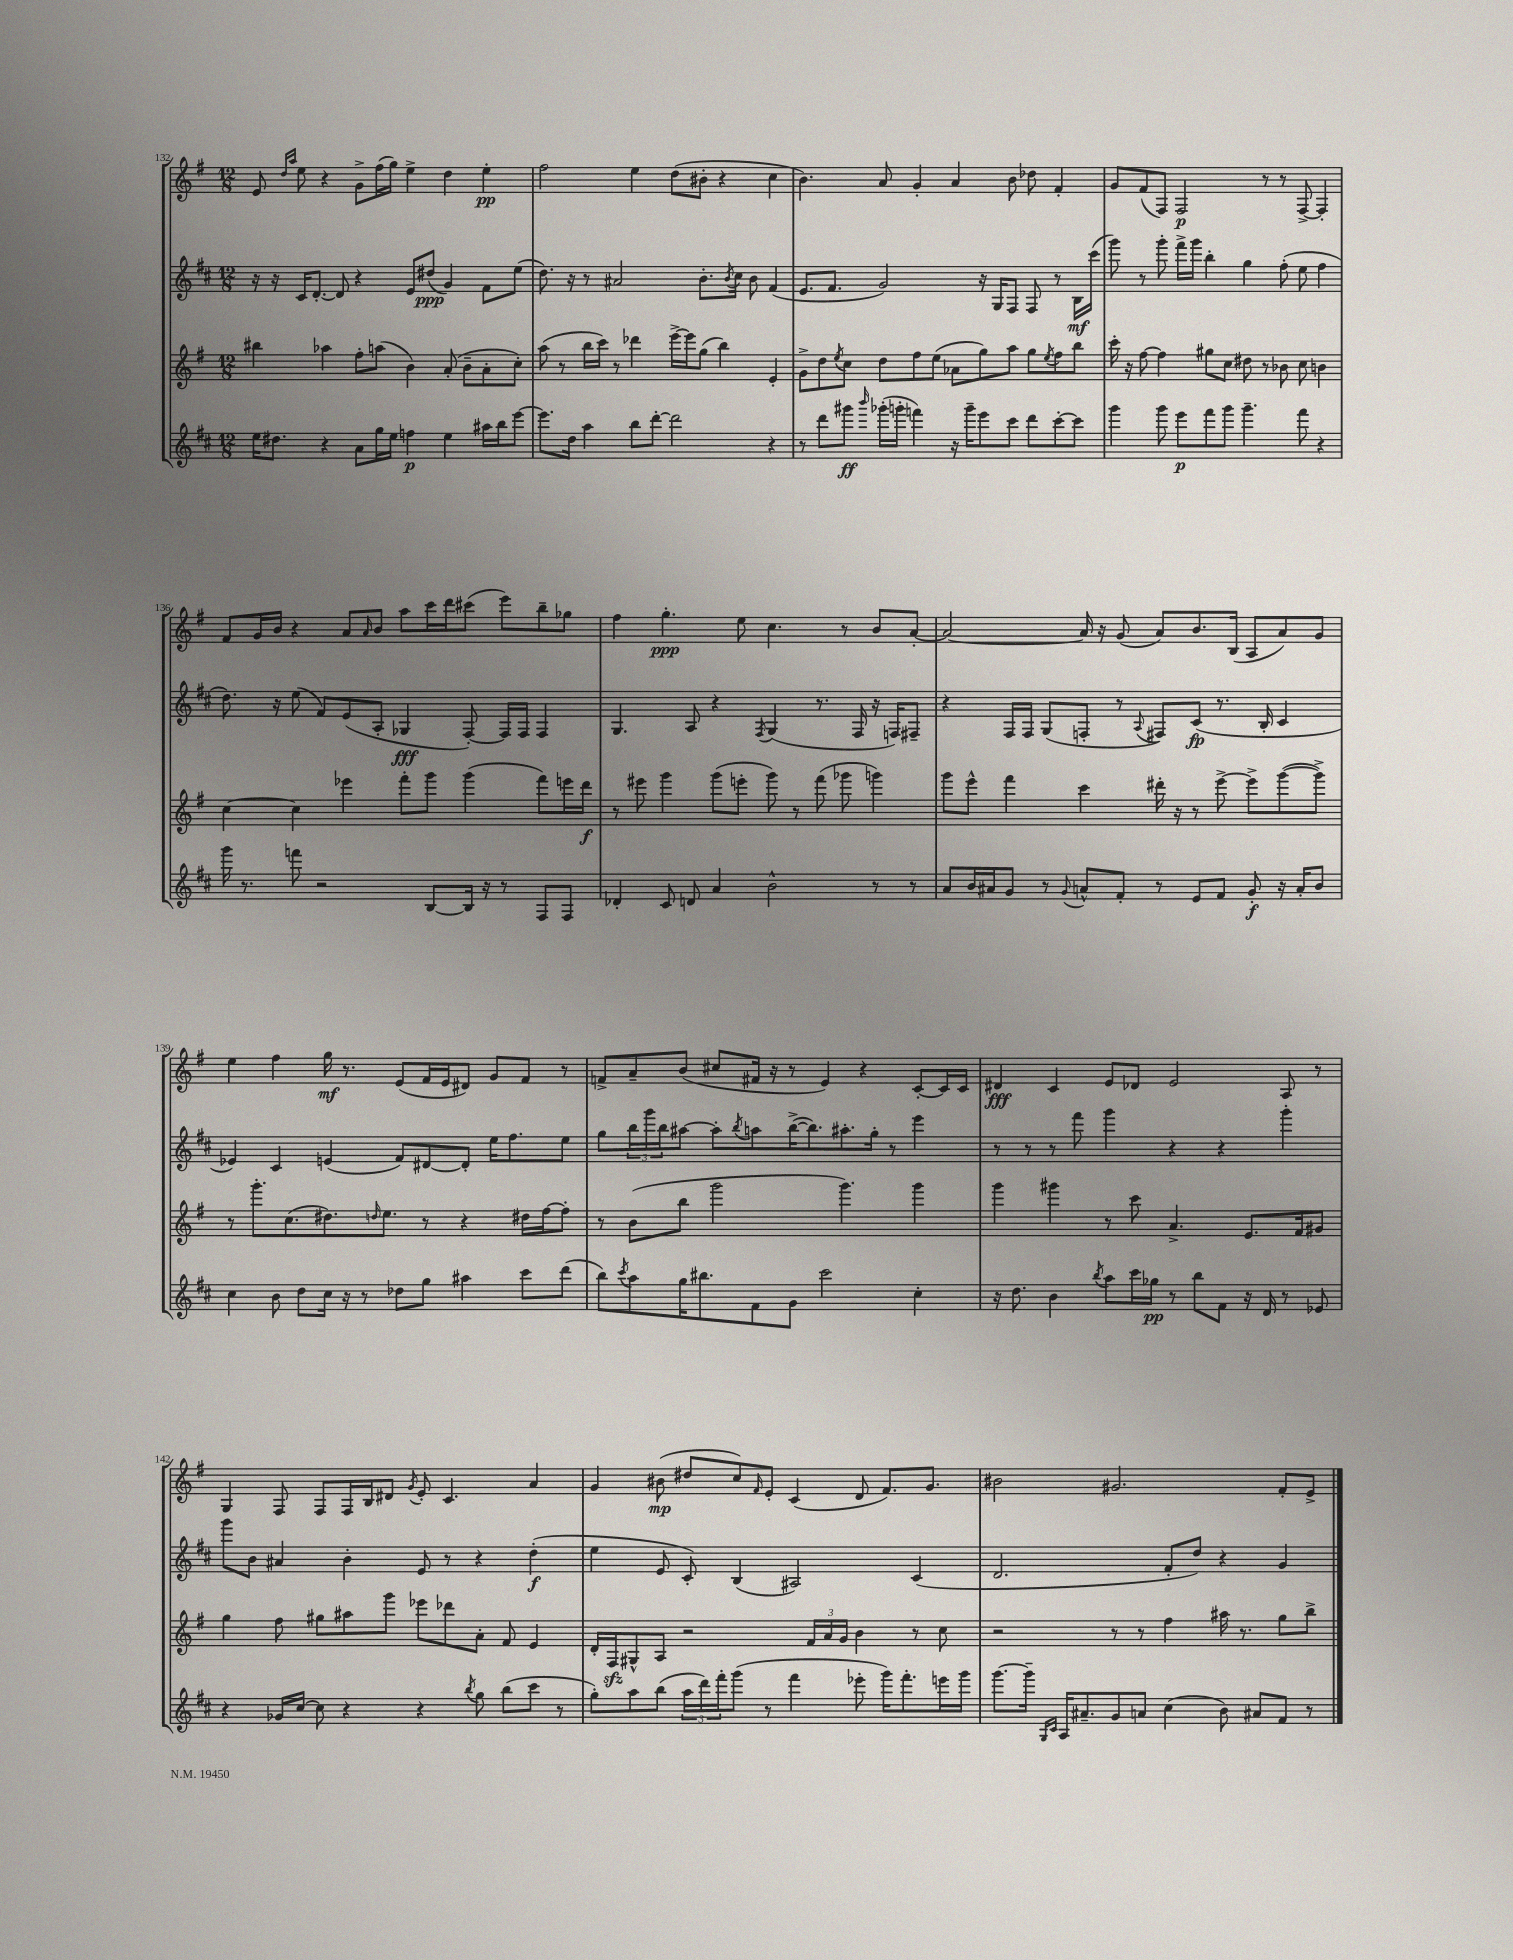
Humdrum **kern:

**kern	**kern	**kern	**kern
*staff4	*staff3	*staff2	*staff1
*clefG2	*clefG2	*clefG2	*clefG2
*k[f#c#]	*k[f#]	*k[f#c#]	*k[f#]
*M12/8	*M12/8	*M12/8	*M12/8
16ee\LK	4bb#\	16r	8e/
8.dd#\J	.	16r	.
.	.	.	16qqdd/LL
.	.	.	16qqaa/JJ
.	.	16c#/LK	8ee\
.	.	[8.d'/J	.
4r	4aa-\	.	4r
.	.	8d/]	.
8a\L	8ff#'\L	4r	8g^\L
16gg\L	(8aa\J	.	(16ff#\L
16ee\JJ	.	.	16gg\JJ)
4ff\	4b\)	8e/L	4ee^\
.	.	(8dd#/J	.
4ee\	(8a'/	4g/)	4dd\
.	8b~\L	.	.
16aa#\LL	8a'\	8f#\L	4ee'\
16bb\J	.	.	.
[8eee\J	8cc'\J)	(8ee\J	.
=	=	=	=
8.eee\]L	(8aa\	8.dd\)	2ff#\
.	8r	.	.
16dd\Jk	.	16r	.
4aa\	16bb\LL	8r	.
.	16ccc\JJ)	.	.
.	8r	2a#/	.
8bb\L	4ddd-\	.	4ee\
[8ddd'\J	.	.	.
2ddd\]	[16eee^\LL	.	(8dd\L
.	16eee\]J	.	.
.	(8gg\J	8.b'\L	8b#'\J
.	4bb\)	.	4r
.	.	8qb/	.
.	.	16cc#\Jk	.
.	.	8b\	.
4r	4e'/	(4f#/	4cc\
=	=	=	=
8r	8g^\L	8.e/L	4.b\)
8ddd\L	8dd\	.	.
.	.	8.f#/J	.
.	8qee/	.	.
8ggg#\J	8cc\J	.	.
16qqbbb/	.	.	.
(16ggg-'\LL	8dd\L	2g/)	8a/
16ggg'\JJ	.	.	.
4fff\)	8ff#\	.	4g'/
.	(8ee\J	.	.
16r	8a-\L	.	4a/
16ggg~\LK	.	.	.
8eee\	8gg\)	16r	.
.	.	16G/LK	.
8ccc#\J	8aa\J	8F#/J	8b\
8ddd\L	8gg\L	8F#/	8dd-\
.	8qee/	.	.
[8ccc#'\	8ff#\	8r	4f#'/
8ccc#\]J	8bb\J	16B\LL	.
.	.	(16ccc#\JJ	.
=	=	=	=
4ggg\	16ccc'\	8ggg\)	8g/L
.	16r	.	.
.	[8ff#\	8r	(8f#/
8ggg\	4ff#\]	8ggg'\	8F#/J)
8eee\L	.	16fff#^\LL	2F#/
.	.	16ggg\JJ	.
8fff#\	8gg#\L	4bb'\	.
8ggg\J	8cc\J	.	.
4.ggg~\	8dd#\	4gg\	.
.	8r	.	8r
.	8b-\	(8ff#'\	8r
8fff#\	8cc\	8ee\	[8F#^/
4r	4b\	4ff#\	4F#'/]
=	=	=	=
16ggg\	[4cc\	8.dd\)	8f#/L
8.r	.	.	.
.	.	.	16g/L
.	.	16r	16b/JJ
8fff\	4cc\]	(8ee\	4r
2r	.	8f#/L)	.
.	4eee-\	(8e/	8a/L
.	.	.	16qqa/
.	.	8A'/J	8b/J
.	8fff#'\L	4G-/	8aa\L
[8B/L	8ggg\J	.	16ccc\L
.	.	.	16ddd\J
16B/]Jk	(4ggg\	[8F#'/)	(8ccc#\J
16r	.	.	.
8r	.	16F#/]LL	8eee\L)
.	.	16F#/JJ	.
8F#/L	8fff#\L)	4F#/	8bb~\
8F#/J	16eee\L	.	8gg-\J
.	16ddd\JJ	.	.
=	=	=	=
4d-'/	8r	4.G/	4ff#\
.	8eee#\	.	.
8c#/	4ggg\	.	4.gg'\
8d/	.	8A/	.
4a/	(8ggg\L	4r	.
.	8eee'\J	.	8ee\
.	.	8qF#/	.
2b^^\	8ggg\)	(4G/	4.cc\
.	8r	.	.
.	(8fff#\	8.r	.
.	8ggg-\	.	8r
.	.	16F#/	.
8r	4ggg\)	16r	8b/L
.	.	16F/LK)	.
8r	.	8F#~/J	[8a'/J
=	=	=	=
8a/L	8ggg\L	4r	2a/_
16b/L	8eee^^\J	.	.
16a#/J	.	.	.
8g/J	4fff#\	16F#/LL	.
.	.	16F#/JJ	.
8r	.	(8G/L	.
8qqg/	.	.	.
8a^^/L	4ccc\	8F'/J	16a/]
.	.	.	16r
8f#'/J	.	8r	(8g/
.	.	8qqA/	.
8r	16ddd#'\	8F#/L)	8a/L)
.	16r	.	.
8e/L	8r	(8c#/J	8.b/
8f#/J	[8eee^\	8.r	.
.	.	.	(16B/Jk
8g'/	8eee^\]L	.	8A/L
.	.	16B'/	.
16r	([8ggg\	4c#/	8a/)
16a'/LK	.	.	.
8b/J	8ggg^\]J)	.	8g/J
=	=	=	=
4cc#\	8r	4e-/)	4ee\
.	8.ggg'\L	.	.
8b\	.	4c#/	4ff#\
.	(8.cc\	.	.
8dd\L	.	.	.
16cc#\Jk	8.dd#\)	(4e/	16gg\
16r	.	.	8.r
8r	.	.	.
.	16qqdd/	.	.
.	8.ee\J	.	.
8dd-\L	.	8f#/L)	(8e/L
8gg\J	8r	[8d#/	16f#/L
.	.	.	16e/J
4aa#\	4r	8d#'/]J	8d#/J)
.	.	16ee\LK	8g/L
.	.	8.ff#\	.
8ccc#\L	16dd#\LL	.	8f#/J
.	[16ff#\J	.	.
(8ddd\J	8ff#'\]J	8ee\J	8r
=	=	=	=
8bb\L)	8r	8gg\L	8f^/L
8qccc#/	.	.	.
8aa\	(8b\L	24bb\L	8a~/
.	.	24ggg\	.
.	.	24bb\J	.
16gg\K	8bb\J	[8aa#\J	(8b/J
8.bb#\	.	.	.
.	2ggg\	8aa#'\]L	8cc#/L
.	.	8qbb/	.
8f#\	.	8aa\	16f#/Jk
.	.	.	16r
8g\J	.	([16bb^\K	8r
.	.	8.bb\])	.
2ccc#\	.	.	4e/)
.	4.ggg\)	8.aa#'\	.
.	.	.	4r
.	.	16gg'\Jk	.
.	.	8r	.
4cc#'\	4ggg\	4eee\	[8c'/L
.	.	.	16c/]L
.	.	.	16c/JJ
=	=	=	=
16r	4ggg\	8r	4d#/
8.dd\	.	.	.
.	.	8r	.
4b\	4ggg#\	8r	4c/
.	.	8fff#\	.
8qbb/	.	.	.
8aa\L	8r	4ggg\	8e/L
16ccc#\L	8ccc\	.	8d-/J
16gg-\JJ	.	.	.
8r	4.a^/	4r	2e/
8bb\L	.	.	.
8f#\J	.	4r	.
16r	8.e/L	.	.
16d/	.	.	.
8r	.	4ggg'\	8A/
.	16f#/k	.	.
8e-/	8g#/J	.	8r
=	=	=	=
4r	4gg\	8ggg\L	4G/
.	.	8b\J	.
16g-/LL	8ff#\	4a#/	8F#/
[16cc#/JJ	.	.	.
8cc#\]	8gg#\L	.	8F#/L
4r	8aa#\	4b'\	16F#/L
.	.	.	16B/J
.	8ggg\J	.	8d#/J
.	.	.	8qg/
4r	8eee-\L	8e/	8e'/
.	8ddd-\	8r	4.c/
8qbb/	.	.	.
8gg\	8a'\J	4r	.
(8bb\L	8f#/	.	.
8ccc#\J	4e/	(4dd'\	4a/
8r	.	.	.
=	=	=	=
8gg'\L)	16d'/LL	4ee\	4g/
.	16F#/J	.	.
8aa\	8G#^^/	.	.
(8bb\J	8A/J	8e/	(8b#\
24aa\LL	2r	8c#'/)	8dd#/L
24ddd\)	.	.	.
24fff#'\J	.	.	.
(8ggg\J	.	(4B/	8cc/)
.	.	.	16qqf#/
8r	.	.	8e'/J
4fff#\	.	2A#/)	(4c/
.	24f#/LL	.	.
.	24a/	.	.
.	24g/JJ	.	.
8eee-'\	4b\	.	8d/
16ggg\LK)	.	.	8.f#/L)
8.fff#'\	.	.	.
.	8r	(4c#/	.
.	.	.	8.g/J
16eee\L	8cc\	.	.
16ggg\JJ	.	.	.
=	=	=	=
[8.ggg\L	2r	2.d/	2b#\
16ggg~\]Jk	.	.	.
16qqG/LL	.	.	.
16qqc#/JJ	.	.	.
16A/LK	.	.	.
8.a#~/	.	.	.
8g/	8r	.	2.g#/
8a/J	8r	.	.
(4cc#\	4ff#\	8f#'/L	.
.	.	8dd/J)	.
8b\)	16aa#\	4r	.
.	8.r	.	.
8a#/L	.	.	.
8f#/J	8gg\L	4g/	8f#'/L
8r	8bb^\J	.	8e^/J
==	==	==	==
*-	*-	*-	*-
